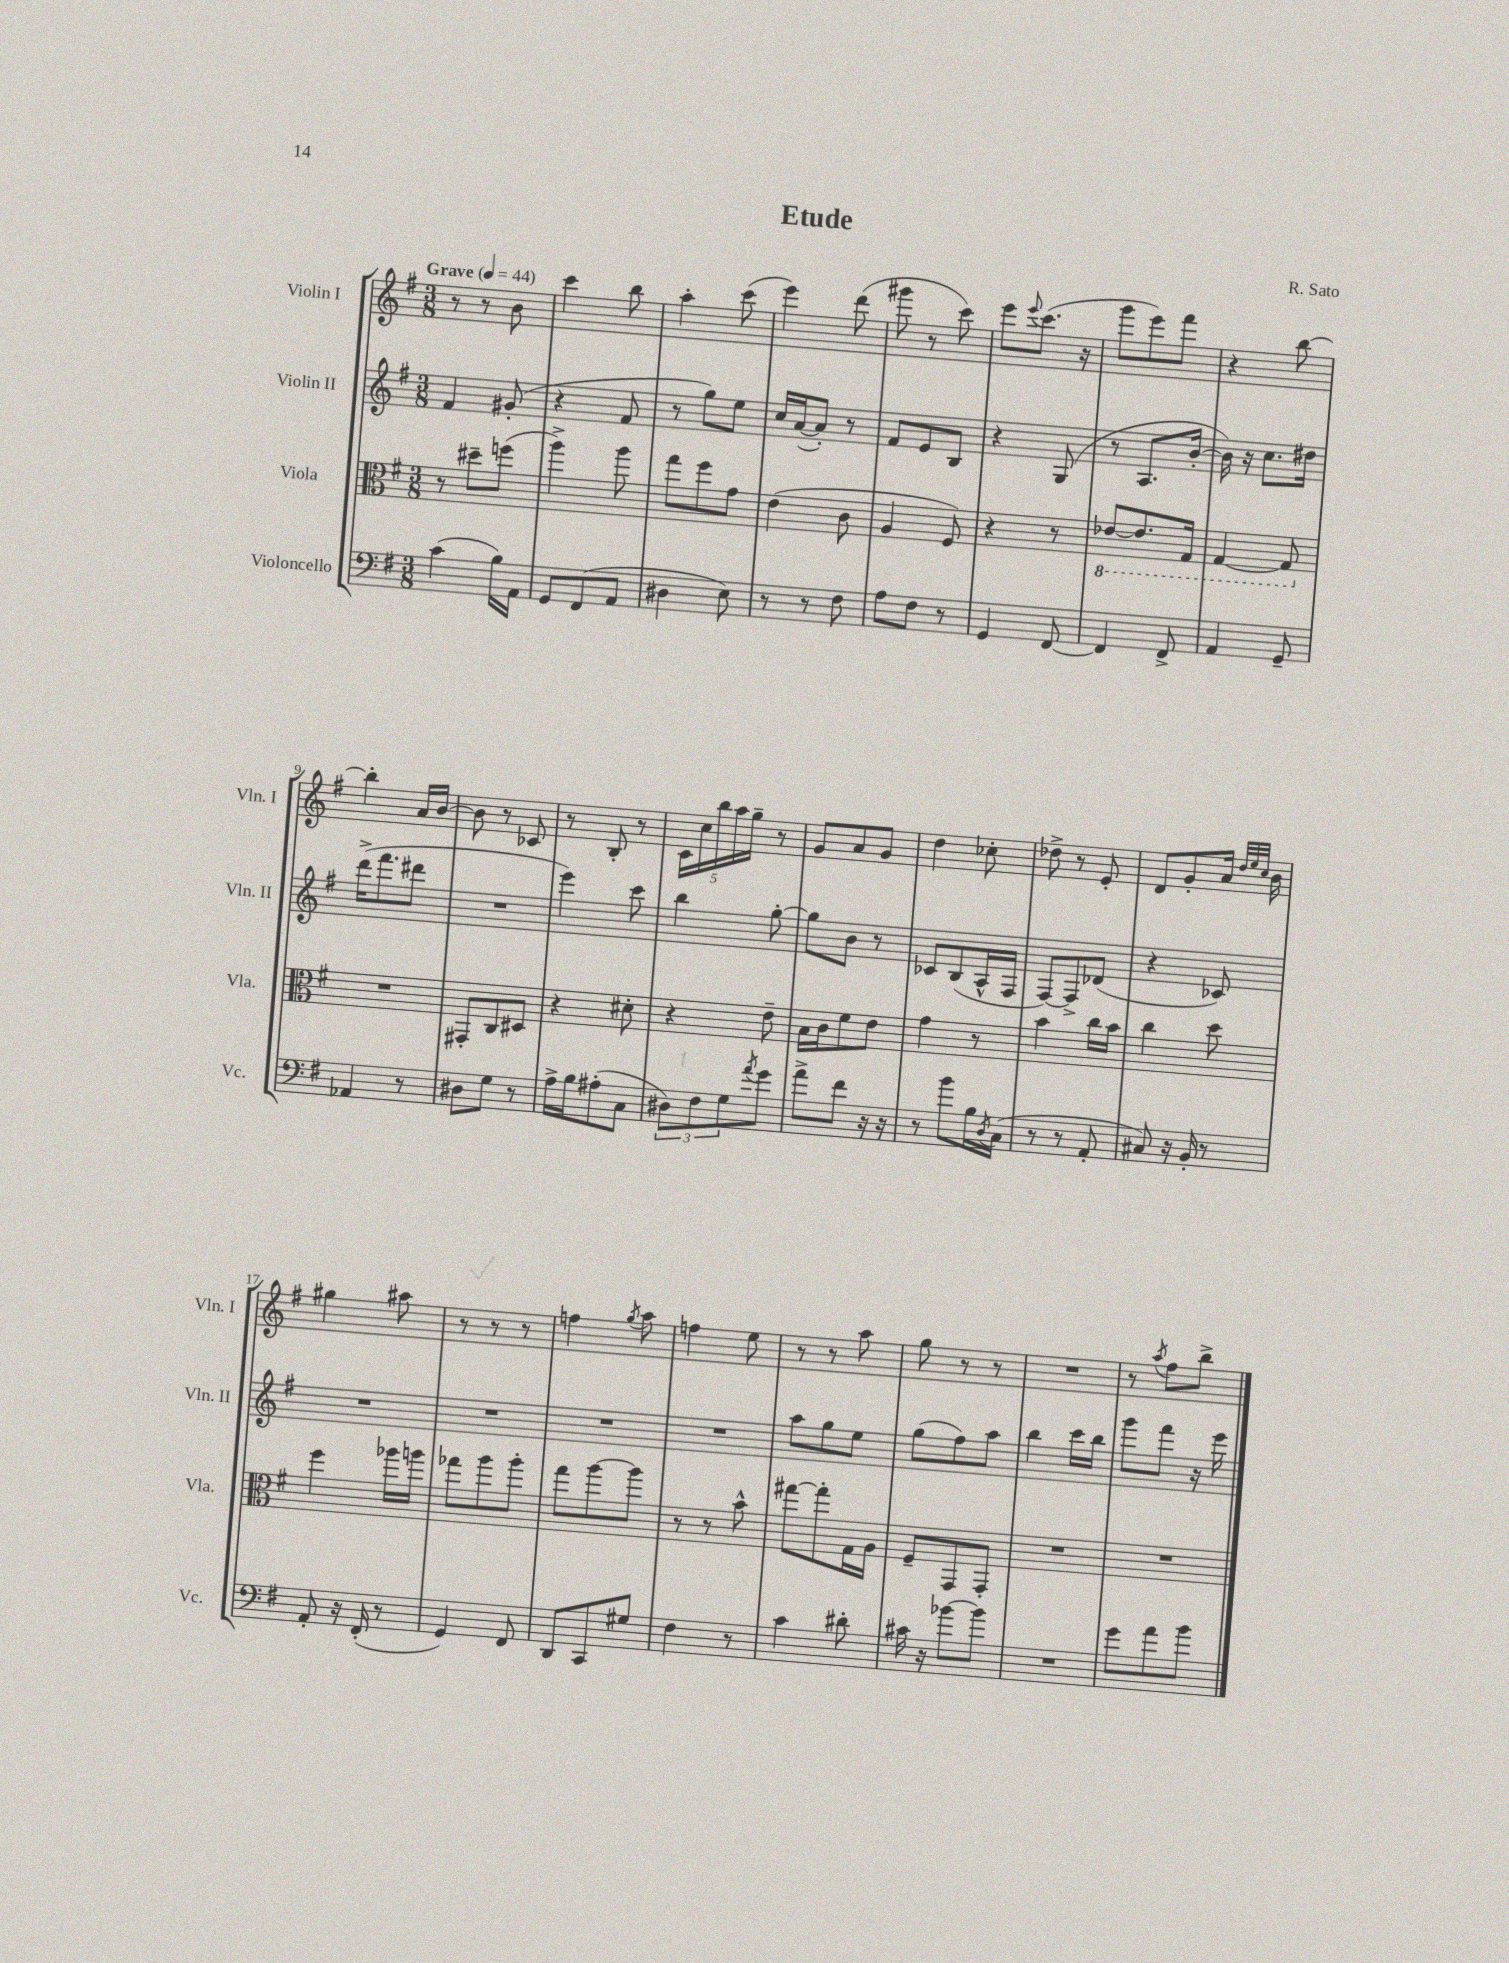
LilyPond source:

\header { title = "Etude" composer = "R. Sato" }
<<
\new StaffGroup <<
\new Staff = "s0" \with { instrumentName = "Violin I" shortInstrumentName = "Vln. I" } {
    \clef treble \key g \major \numericTimeSignature \time 3/8 \tempo "Grave" 4 = 44
    r8 r8 b'8 |
    c'''4 b''8 |
    a''4-. c'''8( |
    e'''4) d'''8( |
    gis'''8 r8 c'''8) |
    e'''8 \appoggiatura { e'''8 } c'''8.( r16 |
    g'''8 e'''8) fis'''8 |
    r4 b''8~ |
    b''4-. a'16 b'16~ |
    b'8 r8 ces'8 |
    r8 b8-. r8 |
    \tuplet 5/4 { c'16 c''16 b''16 a''16 g''16-- } r8 |
    g'8 a'8 g'8 |
    d''4 ces''8-. |
    des''8-> r8 e'8-. |
    d'8 g'8-. a'16 \grace { d''32 e''32 c''32 } b'16 |
    gis''4 ais''8 |
    r8 r8 r8 |
    f''4 \acciaccatura { g''8 } a''8 |
    f''4 e''8 |
    r8 r8 a''8 |
    g''8 r8 r8 |
    R4. |
    r8 \acciaccatura { a''8 } fis''8 b''8-> \bar "|." |
}
\new Staff = "s1" \with { instrumentName = "Violin II" shortInstrumentName = "Vln. II" } {
    \clef treble \key g \major \numericTimeSignature \time 3/8
    fis'4 gis'8-.( |
    r4 fis'8 |
    r8 g''8) e''8 |
    c''16 a'16~( a'8-.) r8 |
    fis'8 e'8 b8 |
    r4 g8( |
    r8 a8. b'16~-. |
    b'16) r16 c''8. dis''16 |
    d'''16->( fis'''8. dis'''8 |
    R4. |
    e'''4) c'''8 |
    b''4 g''8~-. |
    g''8 b'8 r8 |
    ces'8 b8( a16-^ fis16 |
    fis8~) fis8-> des'8( |
    r4 ces'8) |
    R4. |
    R4. |
    R4. |
    R4. |
    a''8 g''8 e''8 |
    g''8( fis''8) a''8 |
    b''4 c'''16 b''16 |
    g'''8 fis'''8 r16 e'''16 \bar "|." |
}
\new Staff = "s2" \with { instrumentName = "Viola" shortInstrumentName = "Vla." } {
    \clef alto \key g \major \numericTimeSignature \time 3/8
    r8 dis''8-- f''8( |
    a''4->) a''8 |
    g''8 fis''8 g'8 |
    e'4( c'8 |
    a4 fis8) |
    r4 r8 |
    \ottava #-1 ees8~ ees8. g,16 |
    g,4~ g,8 \ottava #0 |
    R4. |
    gis,8-. c8 dis8 |
    r4 dis'8-. |
    r4 e'8-- |
    b16 c'16 fis'8 e'8 |
    g'4 r8 |
    b'4 c''16 b'16 |
    c''4 d''8 |
    fis''4 aes''16 a''16 |
    ges''8 a''8 a''8-. |
    g''8 a''8~ a''8 |
    r8 r8 b'8-^ |
    gis''8~ gis''8-. g16 a16 |
    fis8-- g,8 g,8-. |
    R4. |
    R4. \bar "|." |
}
\new Staff = "s3" \with { instrumentName = "Violoncello" shortInstrumentName = "Vc." } {
    \clef bass \key g \major \numericTimeSignature \time 3/8
    c'4( b16) a,16 |
    g,8 fis,8( a,8 |
    dis4 e8) |
    r8 r8 fis8 |
    a8 fis8 r8 |
    g,4 fis,8~ |
    fis,4 fis,8-> |
    a,4 g,8-- |
    aes,4 r8 |
    dis8 g8 r8 |
    a16-> b16 ais8-.( c8 |
    \tuplet 3/2 { dis8) fis8 g8 } \acciaccatura { a'8 } g'8 |
    a'8-> fis'8 r16 r16 |
    r8 b'8 b16 \acciaccatura { d8 } c16( |
    r8 r8 a,8-. |
    cis8) r16 b,16-. r8 |
    a,8-. r16 fis,16-.( r8 |
    g,4) fis,8 |
    d,8 c,8 gis8 |
    fis4 r8 |
    c'4 dis'8-. |
    cis'16 r16 bes'8~ bes'8 |
    R4. |
    g'8 a'8 b'8 \bar "|." |
}
>>
>>
